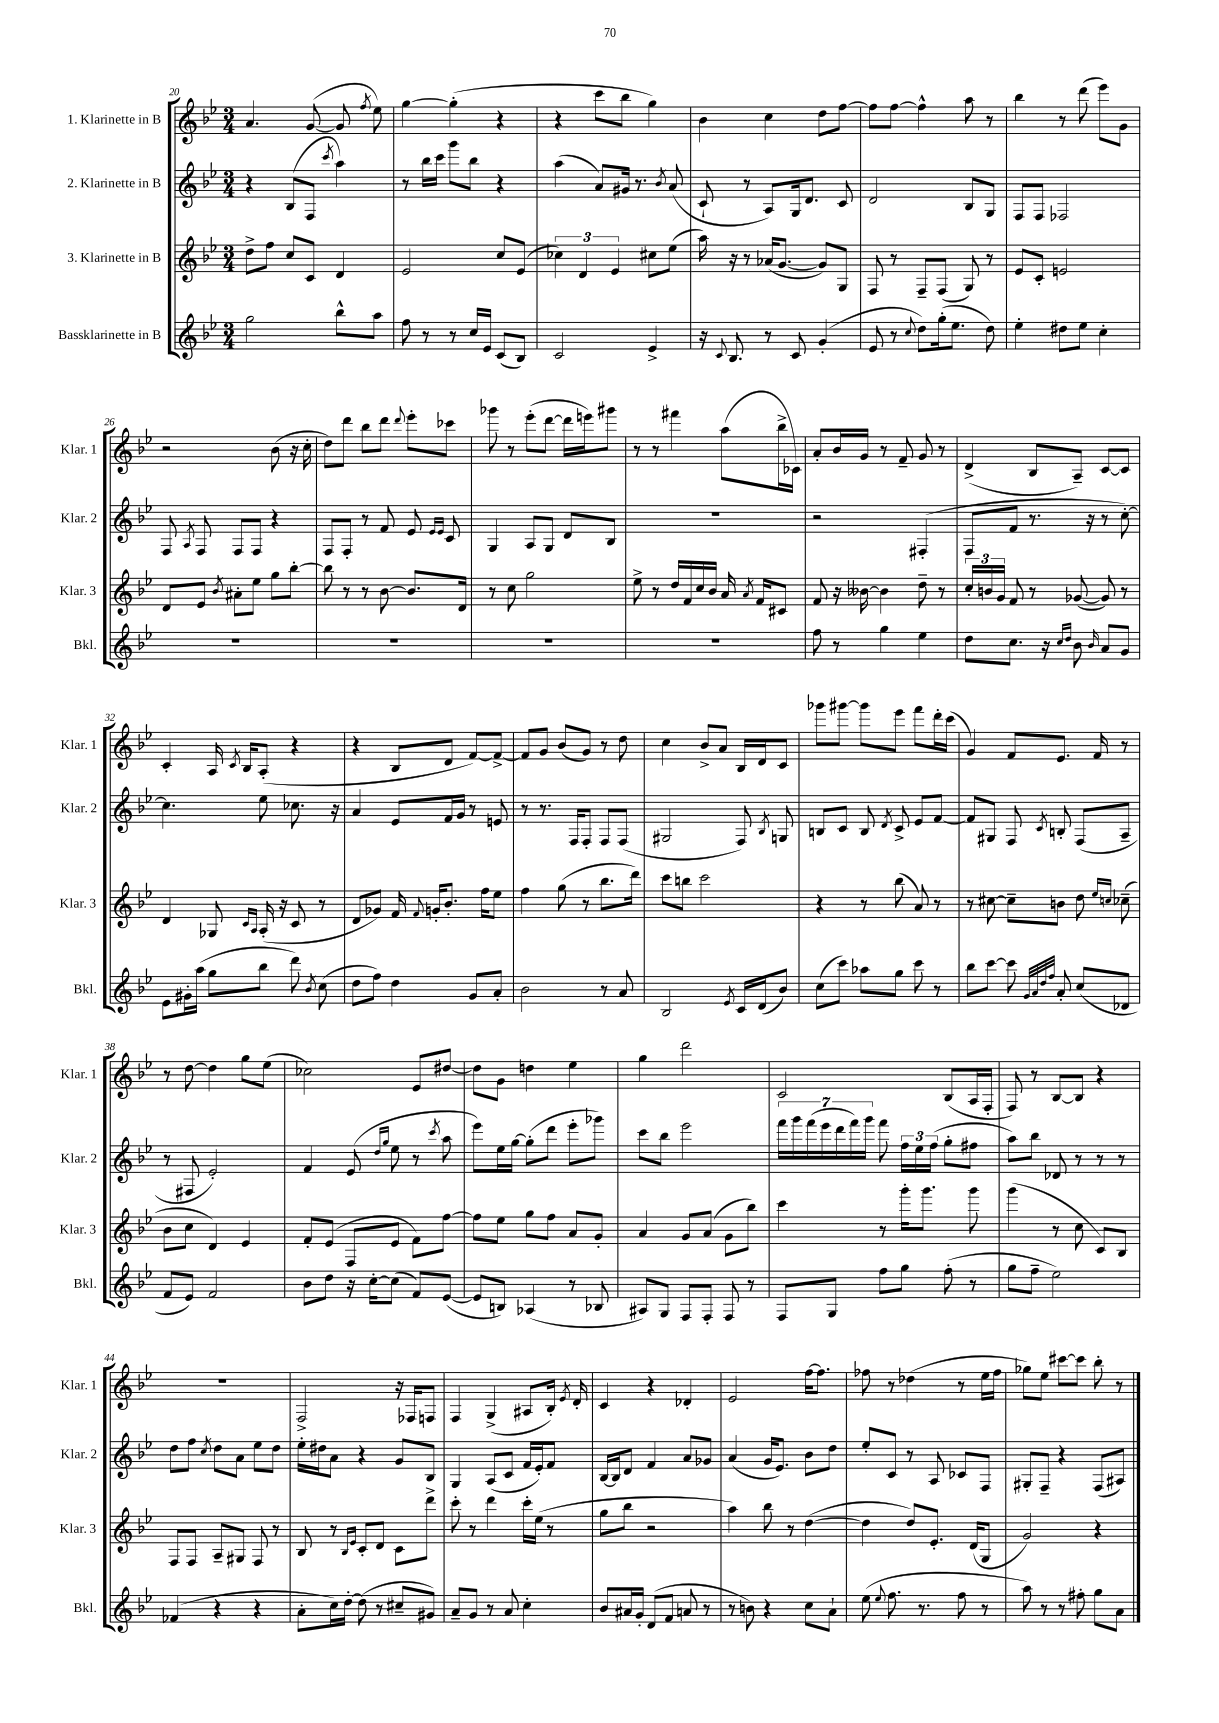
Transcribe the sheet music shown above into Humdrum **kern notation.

**kern	**kern	**kern	**kern
*staff4	*staff3	*staff2	*staff1
*clefG2	*clefG2	*clefG2	*clefG2
*k[b-e-]	*k[b-e-]	*k[b-e-]	*k[b-e-]
*M3/4	*M3/4	*M3/4	*M3/4
2gg	8dd^	4r	4.a
.	8ff	.	.
.	8cc	(8B-	.
.	8c	8F	([8g
.	.	8qccc	.
8bb-^^	4d	4aa)	8g]
.	.	.	8qff
8aa	.	.	8ee-)
=	=	=	=
8ff	2e-	8r	[4gg
8r	.	16bb-	.
.	.	16ccc	.
8r	.	8ggg	(4gg']
16cc	.	8bb-	.
16e-	.	.	.
(8c	8cc	4r	4r
8B-)	(8e-	.	.
=	=	=	=
2c	6cc-)	(4aa	4r
.	6d	.	.
.	.	8a)	8ccc
.	6e-	.	.
.	.	16g#	8bb-
.	.	8.r	.
4e-^	8cc#	.	4gg)
.	.	8qb-	.
.	(8ee-	(8a	.
=	=	=	=
16r	16aa)	8c`	4b-
8qqc	.	.	.
8.B-	16r	.	.
.	8r	8r	.
8r	(16a-	8A)	4cc
.	[8.g	.	.
8c	.	16G	.
.	.	8.d	.
(4g'	8g])	.	8dd
.	8G	8c	[8ff
=	=	=	=
8e-	8F	2d	8ff]
8r	8r	.	[8ff
8qqcc	.	.	.
8dd)	8F~	.	4ff^^]
(16gg'	(8F	.	.
8.ee-	.	.	.
.	8G)	8B-	8aa
8dd)	8r	8G	8r
=	=	=	=
4ee-'	8e-	8F	4bb-
.	8c'	8F	.
8dd#	2e	2F-	8r
8ee-	.	.	(8ddd
4cc'	.	.	8eee-)
.	.	.	8g
=	=	=	=
2.r	8d	8F	2r
.	.	8qA	.
.	8e-	8F	.
.	8qb-	.	.
.	8a#'	8F	.
.	8ee-	8F	.
.	8gg	4r	(8b-
.	[8bb-'	.	16r
.	.	.	16cc'
=	=	=	=
2.r	8bb-]	8F	8dd)
.	8r	8F'	8ddd
.	8r	8r	8bb-
.	[8b-	8f	8ddd
.	.	.	8qqddd
.	8.b-]	8e-	8eee-'
.	.	16qqe-	.
.	.	16qqe-	.
.	.	8c	8ccc-
.	16d	.	.
=	=	=	=
2.r	8r	4G	8ggg-
.	8cc	.	8r
.	2gg	8A	(8eee-'
.	.	8G	[8ddd
.	.	8d	16ddd]
.	.	.	16eee)
.	.	8B-	8ggg#
=	=	=	=
2.r	8ee-^	2.r	8r
.	8r	.	8r
.	16dd	.	4fff#
.	16f	.	.
.	16cc	.	.
.	16b-	.	.
.	16a	.	(8aa
.	8qa	.	.
.	16f	.	.
.	8c#	.	16bb-^
.	.	.	16c-)
=	=	=	=
8ff	8f	2r	8a'
8r	16r	.	16b-
.	[16b--	.	16g
4gg	4b--]	.	8r
.	.	.	8f~
4ee-	8dd~	(4F#'	8g
.	8r	.	8r
=	=	=	=
8dd	24cc'	8F	(4d^
.	24b	.	.
.	24g	.	.
8.cc	8f	8f	.
.	8r	8.r	8B-
16r	.	.	.
16qqcc	.	.	.
16qqdd	.	.	.
8b-	([8g-	.	8A~)
.	.	16r	.
16qqb-	.	.	.
8a	8g-])	8r	[8c
8g	8r	[8cc')	8c]
=	=	=	=
8e-	4d	4.cc]	4c'
16g#'	.	.	.
(16aa	.	.	.
8gg	8G-	.	16A
.	.	.	8qc
.	.	.	16B-
.	16qqc	.	.
.	16qqA	.	.
8bb-	(16A'	8ee-	(8A'
.	16r	.	.
8ddd)	8c	8.cc-	4r
8qb-	.	.	.
(8cc	8r	.	.
.	.	16r	.
=	=	=	=
8dd	8d	4a	4r
8ff)	8g-)	.	.
4dd	16f	8e-	8B-
.	8qqf	.	.
.	16g'	.	.
.	8.b-'	16f	8d
.	.	16g	.
8g	.	8r	[8f)
.	16ff	.	.
8a'	8ee-	8e	8f^_
=	=	=	=
2b-	4ff	8r	8f]
.	.	8.r	8g
.	(8gg	.	(8b-
.	.	16F	.
.	8r	8F'	8g)
8r	8.bb-	8F	8r
8a	.	(8F	8dd
.	16ddd)	.	.
=	=	=	=
2B-	8ccc	2G#	4cc
.	8bb	.	.
.	2ccc	.	8b-^
.	.	.	8a
8qe-	.	.	.
16c	.	8F)	16B-
(16d	.	.	16d
.	.	8qB-	.
8b-)	.	8G	8c
=	=	=	=
(8cc	4r	8B	8ggg-
8ccc)	.	8c	[8ggg#
8aa-	8r	8B	8ggg#]
.	.	8qd	.
8gg	(8bb-	8c^	8eee-
8ccc	8a)	8e-	8fff
8r	8r	[8f	16ddd'
.	.	.	(16ccc
=	=	=	=
8bb-	8r	8f]	4g)
[8ccc	[8cc#	8G#	.
8ccc]	8cc#~]	8F	8f
32qqg	.	.	.
32qqa	.	.	.
32qqdd	.	.	.
32qqff	.	8qc	.
8a'	8b	8B'	8.e-
(8cc	8dd	(8F	.
.	.	.	16f
.	16qqee-	.	.
.	16qqcc	.	.
8d-	(8cc-~	8A~	8r
=	=	=	=
8f	8b-	8r	8r
8e-)	8cc	8F#	[8dd
2f	4d)	2e-')	4dd]
.	4e-	.	8gg
.	.	.	(8ee-
=	=	=	=
8b-	8f'	4f	2cc-)
8dd	(8e-	.	.
16r	8F	(8e-	.
[16cc'	.	.	.
.	.	16qqdd	.
.	.	16qqgg	.
(8cc]	8e-	8ee-	.
8f)	8f)	8r	8e-
.	.	8qccc	.
([8e-	[8ff	8aa	[8dd#
=	=	=	=
8e-]	8ff]	8eee-)	8dd#]
8B)	8ee-	16ee-	8g
.	.	[16gg	.
(4A-	8gg	(8gg']	4dd
.	8ff	8ddd	.
8r	8a	8eee-'	4ee-
8B-	8g'	8ggg-)	.
=	=	=	=
8A#)	4a	8ccc	4gg
8G	.	8bb-	.
8F	8g	2eee-	2ddd
8F'	(8a	.	.
8F	8g	.	.
8r	8bb-)	.	.
=	=	=	=
8F	4ccc	28fff	2c
.	.	28ggg	.
.	.	(28fff	.
.	.	28eee-	.
8G	.	.	.
.	.	28ddd	.
.	.	28fff)	.
.	.	28ggg	.
8ff	8r	8fff	.
8gg	16ggg'	24ff	.
.	.	24ee-	.
.	8.ggg	.	.
.	.	(24ff	.
(8ff'	.	8gg'	(8B-
8r	8ggg	8ff#	16A
.	.	.	16F'
=	=	=	=
8gg	(4ggg	8aa)	8F)
8ff~	.	8bb-	8r
2ee-)	8r	8d-	[8B-
.	8cc	8r	8B-]
.	8c)	8r	4r
.	8B-	8r	.
=	=	=	=
(4f-	8F	8dd	2.r
.	8F	8ff	.
.	.	8qcc	.
4r	8A~	8dd	.
.	8G#	8a	.
4r	8F	8ee-	.
.	8r	8dd	.
=	=	=	=
8a'	8B-	16ee-'	2F^
.	.	16dd#	.
16cc)	8r	8a	.
[16dd'	.	.	.
.	16qqB-	.	.
.	16qqe-	.	.
(8dd]	8c'	4r	.
8r	8d	.	.
8cc#~	8c	8g	16r
.	.	.	16F-
8g#)	8ddd^	8B-	8F
=	=	=	=
8a~	8ccc'	4G	4F
8g	8r	.	.
8r	4ddd	(8A	(4G^
8a	.	8c	.
4cc'	16ccc'	16f	8A#
.	(16ee-	16e-')	.
.	8r	8f	16B-')
.	.	.	8qe-
.	.	.	16d'
=	=	=	=
8b-	8gg	[16B-	4c
.	.	16B-]	.
16a#	8bb-	8d	.
16g'	.	.	.
(8d	2r	4f	4r
8f	.	.	.
8a	.	8a	4d-'
8r	.	8g-	.
=	=	=	=
8r	4aa)	(4a	2e-
8b)	.	.	.
4r	8bb-	16g	.
.	.	8.e-)	.
.	8r	.	.
8cc	([4dd	8b-	[16ff
.	.	.	8.ff]
8a`	.	8dd	.
=	=	=	=
(8ee-	4dd]	8ee-'	8ff-
8qqee-	.	.	.
8.ff	.	8c	8r
.	8dd)	8r	(4dd-
8.r	.	.	.
.	8.e-'	8A	.
8ff	.	8c-	8r
.	(16d	.	.
8r	8G	8F	16ee-
.	.	.	16ff-
=	=	=	=
8aa)	2g)	8G#'	8gg-)
8r	.	8F~	8ee-
8r	.	4r	[8ccc#
8ff#'	.	.	8ccc#]
8gg	4r	(8F	8bb-'
8a	.	8A#)	8r
==	==	==	==
*-	*-	*-	*-
